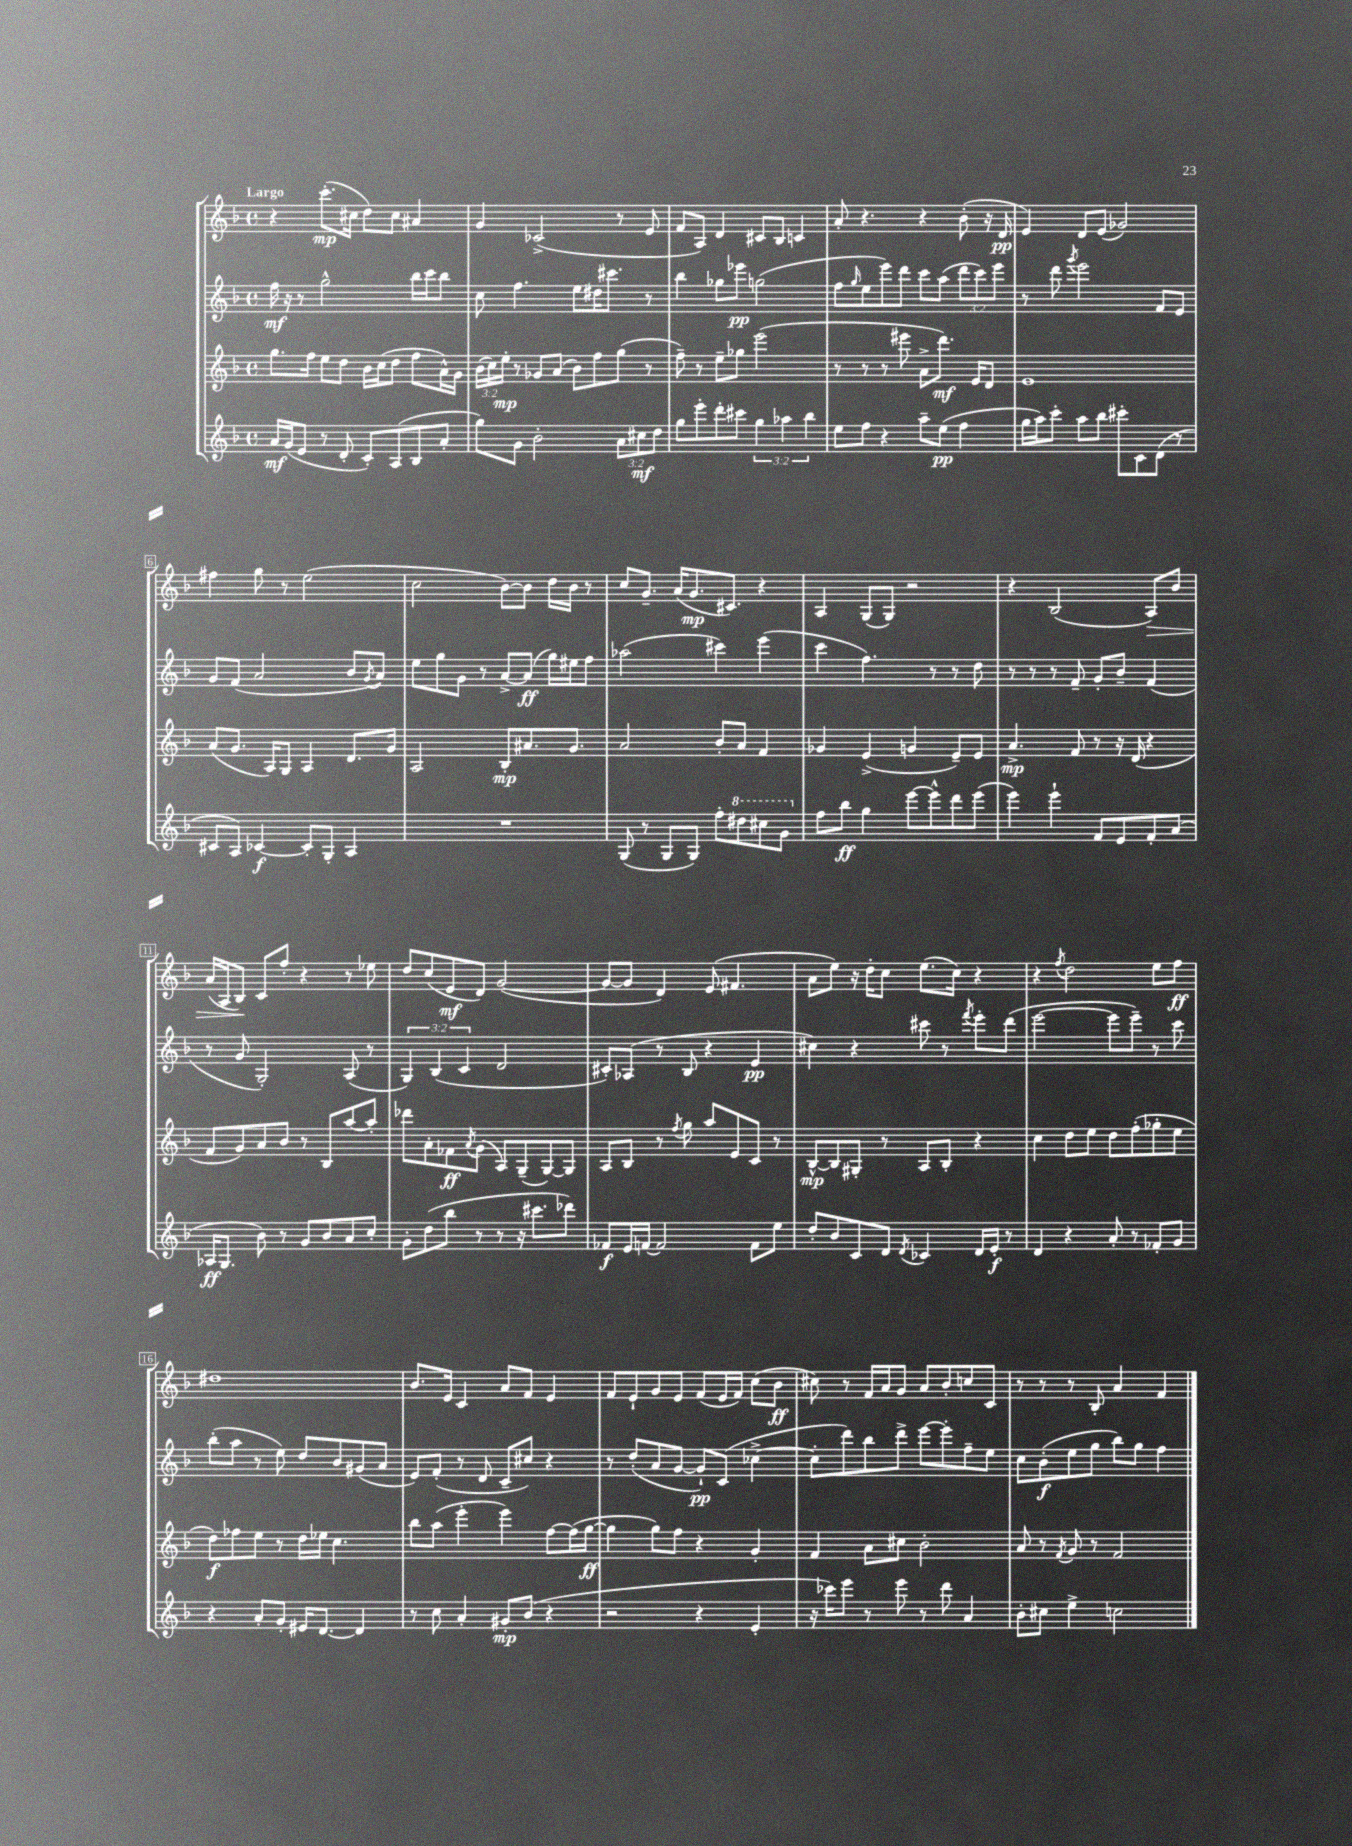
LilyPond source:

<<
\new StaffGroup <<
\new Staff = "s0" {
    \clef treble \key f \major \defaultTimeSignature \time 4/4 \tempo "Largo"
    r4 c'''8.-.\mp( cis''16 d''8) cis''8 ais'4 |
    g'4 ces'2->( r8 e'8 |
    f'8 a8) d'4 cis'8 bes8 c'4 |
    a'8-. r4. r4 bes'8-.( r16 d'16\pp |
    e'4) d'8 e'8( ges'2) |
    fis''4 g''8 r8 e''2( |
    c''2 bes'8~) bes'8 d''16 bes'16 r8 |
    c''8 g'8.-- a'16( g'8.\mp cis'8.) r4 |
    a4 g8( g8) r2 |
    r4 bes2( a8\>) bes'8 |
    a'16( a16 bes8\!) c'8 f''8-. r4 r8 ees''8 |
    d''8 c''8( e'8\mf d'8) g'2~( |
    g'8~ g'8 d'4) e'8( fis'4. |
    a'8 e''8) r16 d''16-. c''8 e''8.( c''16) r4 |
    r4 \acciaccatura { f''8 } d''2 e''8 f''8\ff |
    dis''1 |
    bes'8. e'16 c'4 a'8 f'8 e'4 |
    f'8 e'8-! g'8 e'8 f'8( e'16 f'16) c''8( bes'8\ff |
    cis''8) r8 f'16 a'16 g'8 a'8 bes'8-. c''8 c'8 |
    r8 r8 r8 bes8-. a'4 f'4 \bar "|." |
}
\new Staff = "s1" {
    \clef treble \key f \major \defaultTimeSignature \time 4/4 \override Staff.TupletNumber.text = #tuplet-number::calc-fraction-text
    f''16\mf r16 r8 g''2-^ bes''16 c'''16 bes''8 |
    c''8 f''4. e''8 dis''16 cis'''8. r8 |
    bes''4 ges''8 ees'''8\pp g''2( |
    f''8 \grace { g''16 } e''8 e'''8) d'''8 c'''8 a''8( \tuplet 3/2 { d'''8 c'''8) e'''8 } |
    r8 d'''8 \acciaccatura { g'''8 } e'''2 f'8 e'8 |
    g'8 f'8( a'2 bes'8 \acciaccatura { g'8 } a'8) |
    e''8 g''8 g'8 r8 a'8~-> a'8\ff( g''16) eis''16 f''8 |
    aes''2( cis'''4) e'''4( |
    c'''4 f''4.) r8 r8 d''8 |
    r8 r8 r8 f'8-- g'8-. bes'8-- f'4( |
    r8 g'8 g2-.) a8( r8 |
    \tuplet 3/2 { g4) bes4( c'4 } d'2 |
    cis'8-.) aes8( r8 bes8 r4 e'4\pp |
    cis''4) r4 cis'''8 r8 \acciaccatura { f'''8 } e'''8-. d'''8( |
    e'''2~ e'''8 e'''8--) r8 c'''8 |
    bes''8-.( a''8 r8 e''8) d''8 bes'8 gis'8( a'8 |
    e'8) f'8-.( r8 d'8 c'8-- cis''8) r4 |
    r8 d''8-.( a'8 g'8~ g'8-!\pp) c'8( ces''4~-> |
    ces''8-. d'''8) bes''8 d'''8-> e'''8~ e'''8-. f''8-- e''8 |
    c''8 bes'8-.\f( e''8 g''8 bes''8) g''8 f''4 \bar "|." |
}
\new Staff = "s2" {
    \clef treble \key f \major \defaultTimeSignature \time 4/4 \override Staff.TupletNumber.text = #tuplet-number::calc-fraction-text
    g''8. f''16 e''8 d''8 bes'16 c''16( d''8 f''8 a'16-^) g'16 |
    \tuplet 3/2 { bes'16( c''16) e''16-.\mp } r8 ges'8 a'8( bes'8) f''8 g''8( r8 |
    f''8--) r8 e''8-- ges''8 e'''2( |
    r8 r8 r8 eis'''8 a'8-> d'''8.\mf) e'16 d'8 |
    e'1 |
    a'8( g'8. a16) g8 a4 d'8. g'16 |
    a2 bes8-.\mp ais'8. g'8. |
    a'2 bes'8-. a'8 f'4 |
    ges'4 e'4->( g'4 e'8--) e'8 |
    a'4.->\mp f'8 r8 r16 d'16( r4 |
    f'8 g'8) a'8 bes'8 r8 bes8 a''8~ a''8-. |
    des'''8 a'8-. fes'8\ff \acciaccatura { a'8 } g'8( a8) g8--( g8~) g8 |
    a8 bes8 r8 \acciaccatura { f''8 } g''8 a''8 e'8 c'8 r8 |
    bes8~-^\mp bes8 gis8-. r8 a8 bes8-. r4 |
    c''4 d''8 e''8 d''8 f''8-.( ges''8-. e''8 |
    d''8\f) fes''8 e''8 r8 d''16 ees''16 c''4. |
    bes''8 a''8( e'''4-. e'''4) f''8~ f''16( g''16~\ff |
    g''4 g''8) f''8 r4 g'4-. |
    f'4 a'8 cis''8 bes'2-. |
    a'8 r8 \acciaccatura { f'8 } g'8 r8 f'2 \bar "|." |
}
\new Staff = "s3" {
    \clef treble \key f \major \defaultTimeSignature \time 4/4 \override Staff.TupletNumber.text = #tuplet-number::calc-fraction-text
    a'16\mf g'16( e'8 r8 d'8-. c'8-.) a8( bes8 a'8-. |
    g''8) g'8 bes'2-. \tuplet 3/2 { a'8 cis''8\mf d''8 } |
    g''8 e'''8-. d'''8-. cis'''8 \tuplet 3/2 { g''4 aes''4 bes''4 } |
    e''8 f''8 r4 a''8-- e''8\pp( f''4 |
    g''16 a''16) c'''8-. a''8 bes''8 cis'''8-. c'8 d'8( r8 |
    cis'8 a8) ces'4~\f ces'8-. g8-. a4 |
    R1 |
    g8( r8 g8 g8) f''8-. \ottava #1 dis'''8 cis'''8 g''8 \ottava #0 |
    f''8 bes''8\ff g''4 e'''8~ e'''8-^ d'''8 e'''8( |
    e'''4) e'''4-! f'8 e'8 f'8-. a'8( |
    aes16\ff g8. bes'8) r8 g'8 bes'8 a'8 c''8-. |
    g'8-. d''8( bes''8 r8 r8 r16 cis'''8. des'''8) |
    fes'8\f e'16 f'16~ f'2 f'8 e''8 |
    d''8-. bes'8 c'8 d'8 \acciaccatura { d'8 } ces'4 d'16 e'16-.\f r8 |
    d'4 r4 a'8-. r8 fes'8-. g'8 |
    r4 a'8-. g'8-. eis'16 d'8.~ d'4 |
    r8 c''8 a'4-. gis'8-.\mp bes'8( r4 |
    r2 r4 e'4-. |
    r16 ces'''16) e'''8 r8 e'''8 r8 d'''8 a'4 |
    bes'8-. cis''8 e''4-> c''2 \bar "|." |
}
>>
>>
\layout { \context { \Score \override BarNumber.stencil = #(make-stencil-boxer 0.1 0.3 ly:text-interface::print) } }
